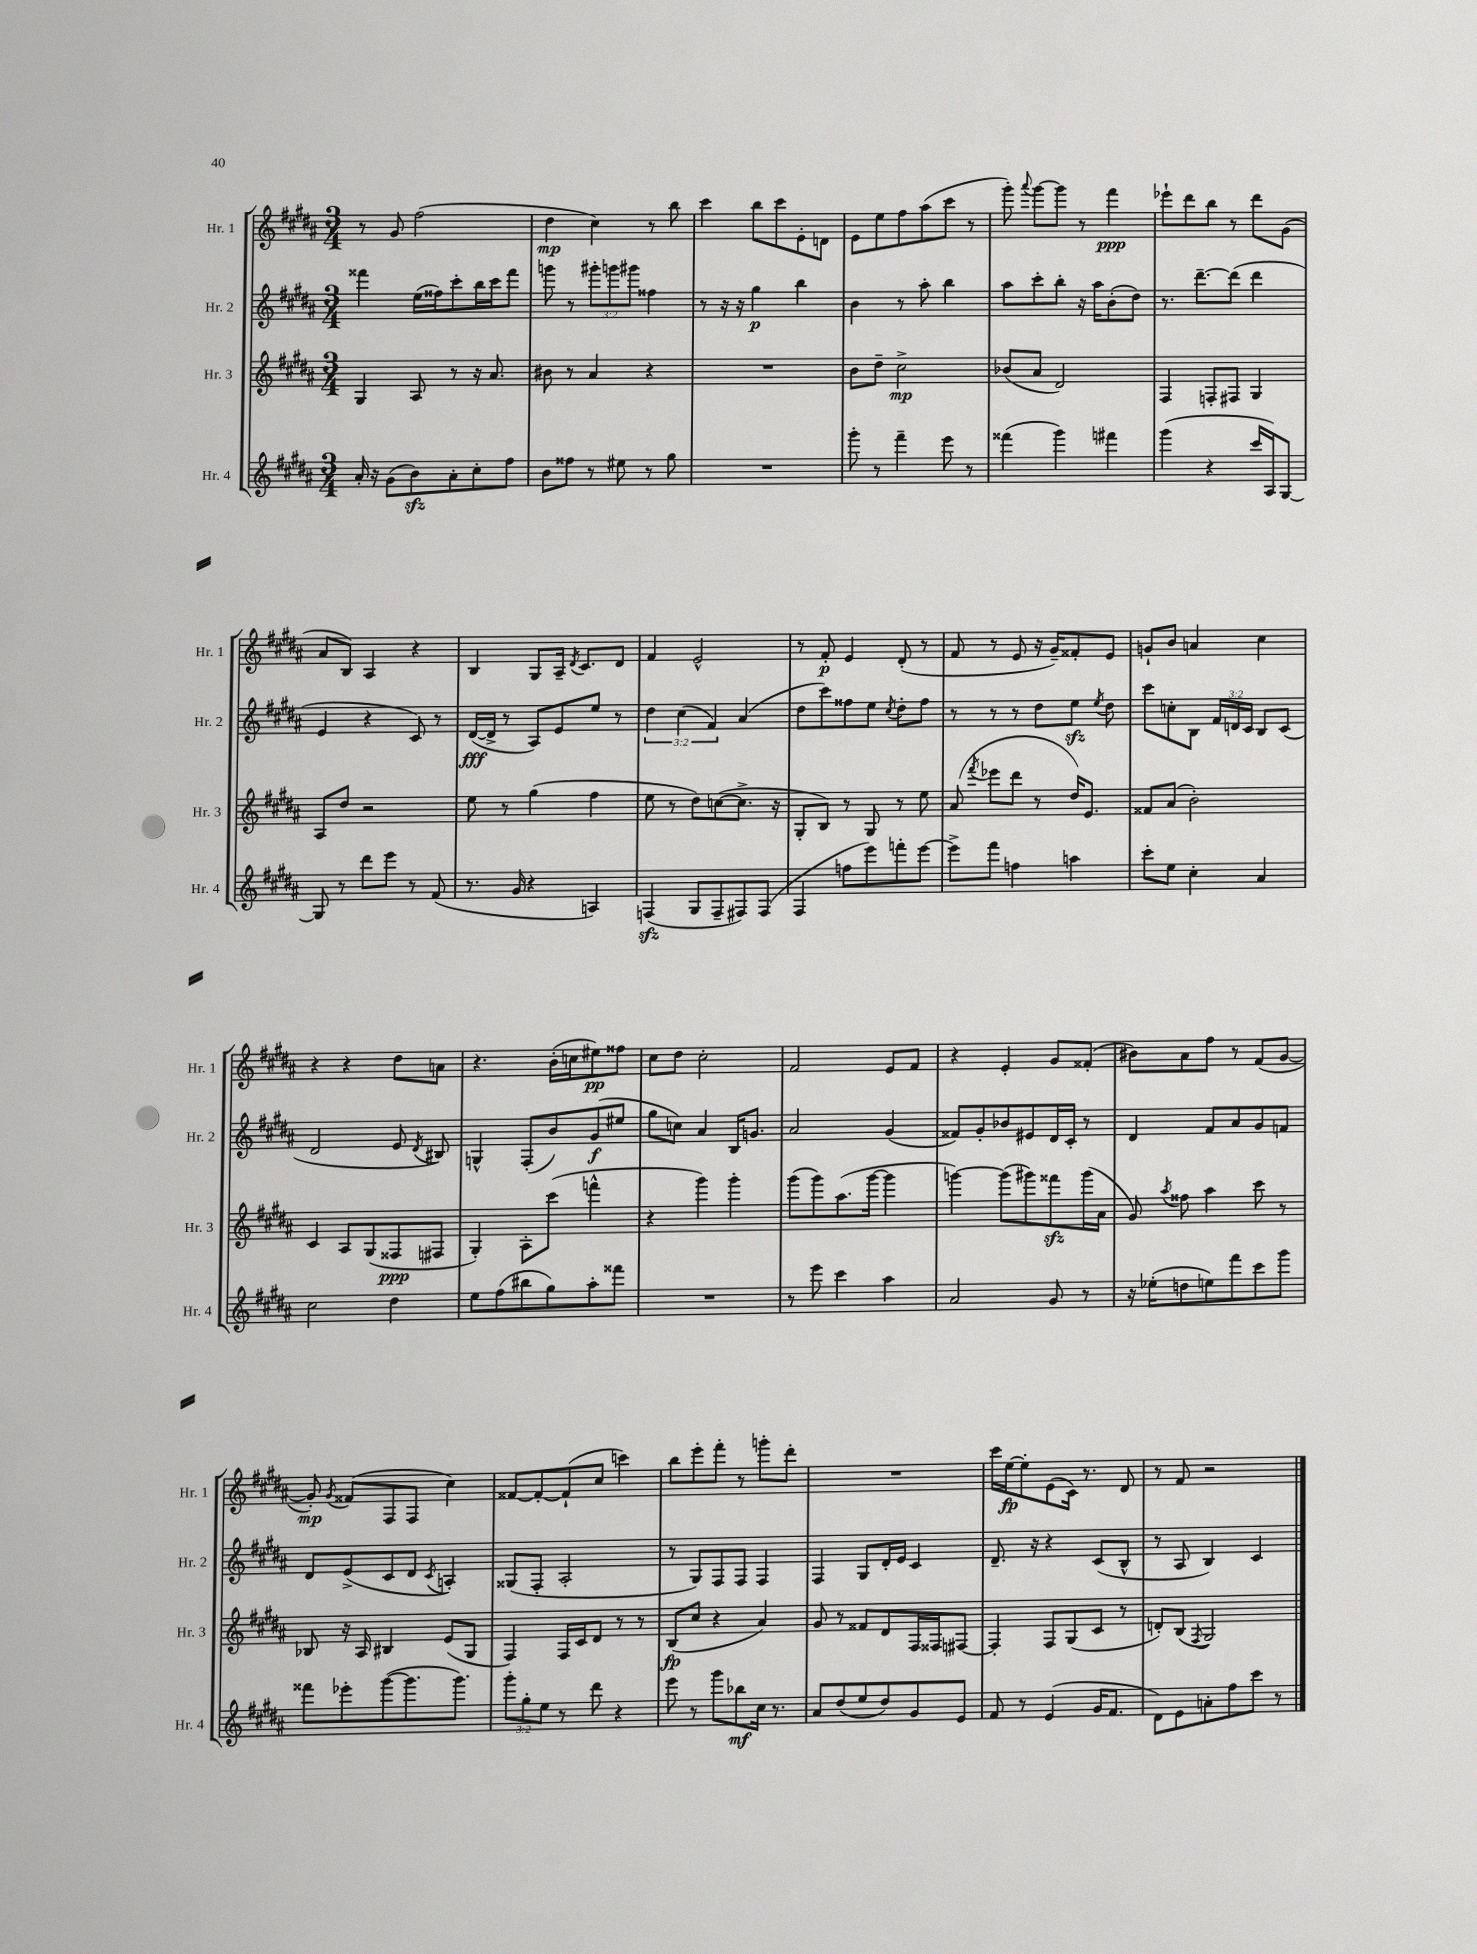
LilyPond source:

<<
\new StaffGroup <<
\new Staff = "s0" \with { instrumentName = "Hr. 1" shortInstrumentName = "Hr. 1" } {
    \clef treble \key b \major \numericTimeSignature \time 3/4
    \autoBeamOff r8 gis'8 fis''2( |
    dis''4\mp cis''4) r8 b''8 |
    cis'''4 b''8[ cis'''8 e'8-. d'8] |
    e'8[ e''8 fis''8 ais''8( cis'''8] r8 |
    gis'''8-.) \appoggiatura { ais'''8 } gis'''8[~ gis'''8] r8 fis'''4\ppp |
    ees'''8[-! dis'''8 b''8] r8 dis'''8[ gis'8]( |
    ais'8[ b8]) ais4 r4 |
    b4 gis8[ ais16]-- \acciaccatura { dis'8 } cis'8.[ dis'8] |
    fis'4 e'2-^ |
    r8 fis'8-.\p e'4 dis'8-.( r8 |
    fis'8 r8 e'8 r16 gis'16[--) fisis'8-. e'8] |
    g'8[-! b'8] a'4 cis''4 |
    r4 r4 dis''8[ a'8] |
    r4. b'16[-.( c''16 eis''8\pp) fisis''8] |
    cis''8[ dis''8] cis''2-. |
    fis'2 e'8[ fis'8] |
    r4 e'4-. gis'8[ fisis'8]-.( |
    bis'8[) ais'8 fis''8] r8 fis'8[( gis'8]~ |
    gis'8-.\mp) \acciaccatura { gis'8 } fisis'8[( fis8 fis8] cis''4) |
    fisis'8[~ fisis'8~-. fisis'8-!( cis''8] c'''4) |
    b''8[ e'''8-. fis'''8]-. r8 g'''8[-. dis'''8]-. |
    R2. |
    cis'''16[ e''16~\fp e''8-. e'8( cis'16]) r8. dis'8 |
    r8 fis'8 r2 \bar "|." |
}
\new Staff = "s1" \with { instrumentName = "Hr. 2" shortInstrumentName = "Hr. 2" } {
    \clef treble \key b \major \numericTimeSignature \time 3/4 \override Staff.TupletNumber.text = #tuplet-number::calc-fraction-text
    \autoBeamOff fisis'''4 e''16[( fisis''16) cis'''8-. b''16 cis'''16 fisis'''8] |
    g'''8 r8 \tuplet 3/2 { gis'''8[-. g'''8 gis'''8] } fisis''4 |
    r8 r16 r16 gis''4\p b''4 |
    b'4 r8 ais''8-. b''4 |
    ais''8[ cis'''8-. b''8]-. r16 ais''16[ b'8-.( dis''8]) |
    r8. dis'''8.[~-- dis'''8]( dis'''4 |
    e'4 r4 cis'8) r8 |
    dis'16[~\fff( dis'16]-> r8 ais8[) e'8 e''8] r8 |
    \tuplet 3/2 { dis''4 cis''4( fis'4) } ais'4( |
    dis''8[ cis'''8) fisis''8 e''8] \acciaccatura { cis''8 } dis''8[-. fisis''8] |
    r8 r8 r8 dis''8[ e''8]\sfz \acciaccatura { e''8 } dis''8 |
    cis'''8[ c''8-. b8] \tuplet 3/2 { fis'16[ d'16 cis'16] } b8[ cis'8]( |
    dis'2 e'8 \acciaccatura { dis'8 } bis8) |
    g4-^ fis8[-.( b'8) gis'8\f( eis''8] |
    gis''8[ c''8]) ais'4 b16[ g'8.] |
    ais'2 gis'4( |
    fisis'8[) gis'8-. bes'8 eis'8 dis'16 cis'16]-. r8 |
    dis'4 fis'8[ ais'8 gis'8 f'8] |
    dis'8[ e'8->( cis'8 dis'8] \acciaccatura { cis'8 } a4-.) |
    gisis8[( fis8]-. ais2-. |
    r8 gis8[) fis8 fis8] fis4 |
    fis4 gis8[ dis'16-. e'16] cis'4 |
    dis'8.-- r16 r4 cis'8[( b8]-^ |
    r8 ais8 b4) cis'4 \bar "|." |
}
\new Staff = "s2" \with { instrumentName = "Hr. 3" shortInstrumentName = "Hr. 3" } {
    \clef treble \key b \major \numericTimeSignature \time 3/4
    \autoBeamOff gis4 ais8 r8 r16 ais'8. |
    bis'8 r8 ais'4 r4 |
    R2. |
    b'8[ dis''8]-- cis''2->\mp |
    bes'8[( ais'8] dis'2) |
    fis4 f8[-. fis8] gis4 |
    ais8[ dis''8] r2 |
    e''8 r8 gis''4( fis''4 |
    e''8 r8 dis''8[) c''8~( c''8.]-> r16 |
    gis8[-. b8]) r8 gis8 r8 e''8 |
    ais'8( \acciaccatura { fis'''8 } ees'''8[ dis'''8] r8 dis''16[) e'8.] |
    fisis'8[ ais'8]( b'2-.) |
    cis'4 ais8[ gis8( fisis8\ppp fis8] |
    gis4-.) ais8[-. cis'''8]( f'''4-^ |
    r4 gis'''4) gis'''4-. |
    gis'''8[( gis'''8) ais''8.( gis'''16]~ gis'''4 |
    g'''4~) g'''8[( gis'''8) fisis'''8\sfz gis'''16( ais'16] |
    gis'8) \acciaccatura { ais''8 } fisis''8 ais''4 cis'''8 r8 |
    bes8 r16 ais16 bis4 e'8[( gis8] |
    fis4) fis16[ cis'16 dis'8] r8 r8 |
    b8[\fp( cis''8] r4 ais'4) |
    gis'8 r8 fisis'8[ dis'8 fis16 fisis16 fis8]~ |
    fis4-. fis8[ gis8( cis'8] r8 |
    d'8[-.) b8]( \acciaccatura { fis8 } gis2) \bar "|." |
}
\new Staff = "s3" \with { instrumentName = "Hr. 4" shortInstrumentName = "Hr. 4" } {
    \clef treble \key b \major \numericTimeSignature \time 3/4 \override Staff.TupletNumber.text = #tuplet-number::calc-fraction-text
    \autoBeamOff ais'16-. r16 gis'8[( b'8\sfz) ais'8-. cis''8-. fis''8] |
    b'8[ fisis''8] r8 eis''8 r8 gis''8 |
    R2. |
    gis'''8-. r8 fis'''4-- e'''8 r8 |
    fisis'''4( gis'''4) fis'''4 |
    gis'''4( r4 cis'''16[ ais16) gis8]~ |
    gis8 r8 dis'''8[ e'''8] r8 fis'8( |
    r8. gis'16 r4 a4) |
    f4\sfz( gis8[ f8-- fis8) fis8]( |
    fis4 f''8[ e'''8) f'''8-. e'''8]~ |
    e'''8[-> fis'''8] f''4 a''4 |
    cis'''8[-. e''8] cis''4-. ais'4 |
    cis''2 dis''4 |
    e''8[ fis''8( bis''8 gis''8) ais''8-. fisis'''8] |
    R2. |
    r8 e'''8 cis'''4 ais''4 |
    ais'2 gis'8 r8 |
    r16 ees''16[-.( d''8 e''8) fis'''8 cis'''8 gis'''8] |
    fisis'''8[ ees'''8-. gis'''8~( gis'''8. gis'''8.]) |
    \tuplet 3/2 { gis'''8[-. gis''8-. e''8] } r8 dis'''8 r4 |
    e'''8 r8 gis'''8[ bes''8\mf cis''16] r8. |
    ais'8[ dis''8( e''8 dis''8) gis'8 e'8] |
    fis'8 r8 e'4( gis'16[ fis'8.] |
    dis'8[) e'8 a'8-. fis''8 cis'''8] r8 \bar "|." |
}
>>
>>
\layout { \context { \Score \remove "Bar_number_engraver" } }
